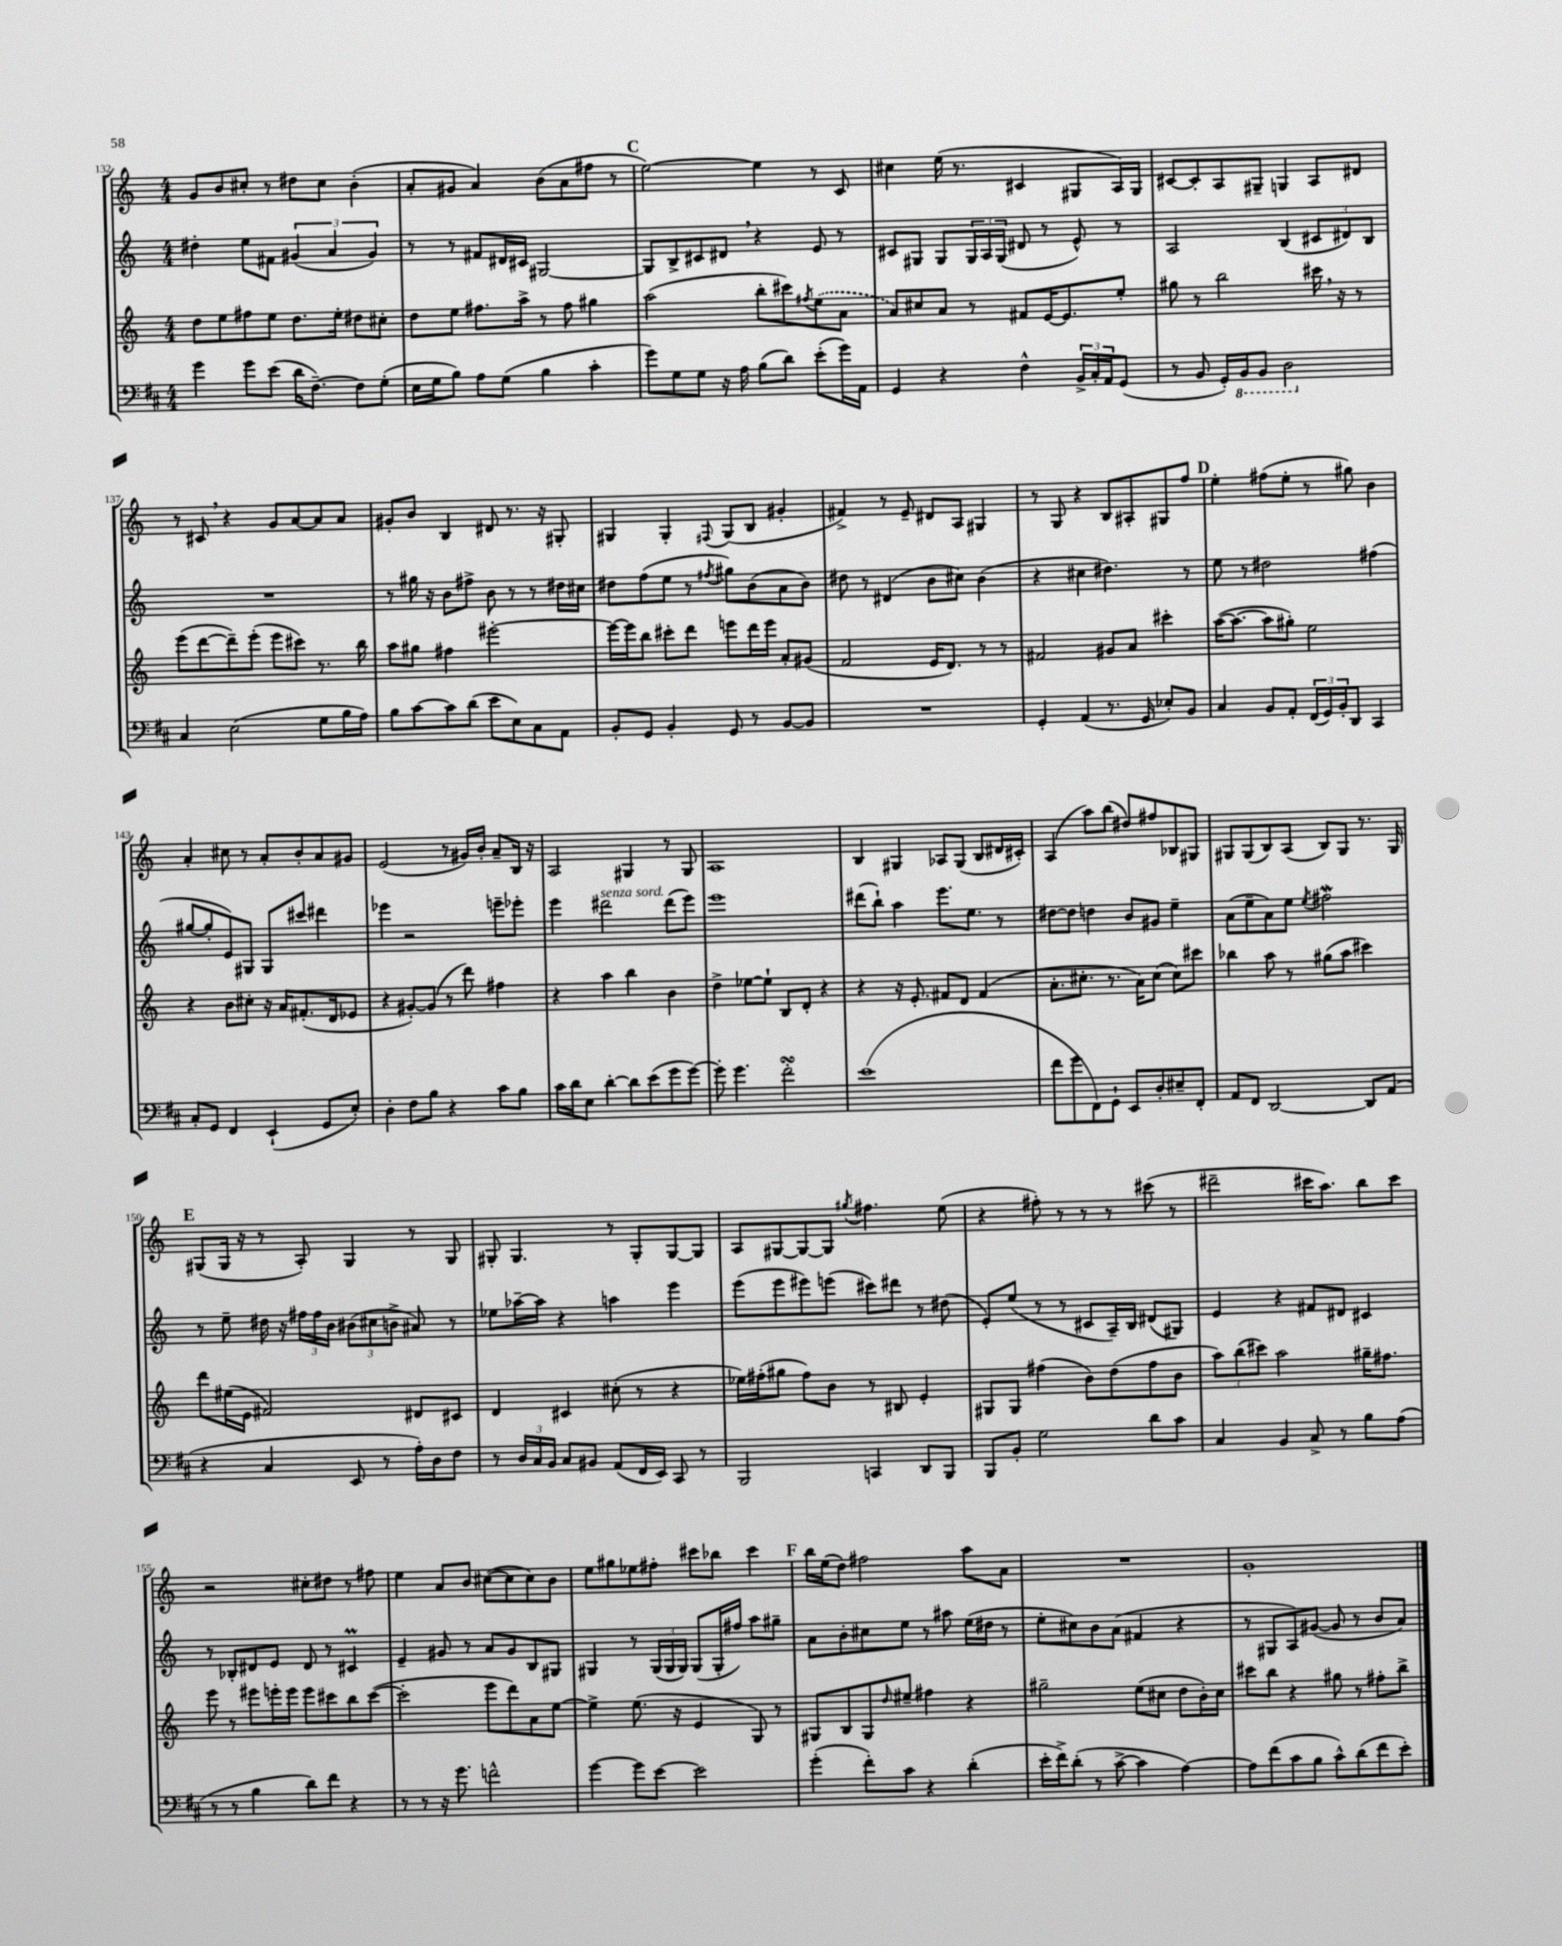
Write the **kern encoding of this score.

**kern	**kern	**kern	**kern
*staff4	*staff3	*staff2	*staff1
*clefF4	*clefG2	*clefG2	*clefG2
*k[f#c#]	*k[]	*k[]	*k[]
*M4/4	*M4/4	*M4/4	*M4/4
4g\	8dd\L	4dd#'\	8g/L
.	8ee\	.	8b/
8g\L	8ff#\	8ee\L	8cc#'/J
(8e\J	8ee\J	8f#\J	8r
16d\LK	8.dd\L	(6g#/	8dd#\L
[8.F#~\J)	.	.	.
.	.	.	8cc#\J
.	.	6a/	.
.	16ee'\Jk	.	.
8F#\]L	8dd#\L	.	(4b'\
.	.	6g#/)	.
(8G'\J	8cc#'\J	.	.
=	=	=	=
16E\LL	8dd\L	8r	8a'/L
16G\J	.	.	.
8B\J)	8ee\J	8r	8g#/J
8A\L	8.ff#\L	8f#/L	4a/)
(8G\J	.	16d#/L	.
.	16aa^\Jk	16c#/JJ	.
4B\	8r	[2G#/	(8b\L
.	8ff#\	.	8a\
4c#'\	4gg#\	.	8ff#\J
.	.	.	8r
=	=	=	=
8g\L)	(2aa\	8G#/]L	[2ee\)
8G\	.	8B^/	.
8G\J	.	8c#/	.
16r	.	8d#/J	.
16A\	.	.	.
(8B\L	8bb'\L	4r	4ee\]
8d\J)	8ccc#\)	.	.
.	8qff#/	.	.
(8e'\L	(8ee\	8e/	8r
16g\L)	8a\J	8r	8c/
16AA\JJ	.	.	.
=	=	=	=
4GG/	8a/L)	8c#/L	4cc#\
.	8cc#/	8G#/J	.
4r	8a/J	8G#/L	(16ee\
.	.	.	8.r
.	8r	24G#/L	.
.	.	24A/	.
.	.	(24G#/JJ	.
4F#^^\	8f#/L	8d#/	4c#/
.	[16e/K	8r	.
.	8.e/]	.	.
24BB^/LL	.	8e^^/)	8G#/L
24C#'/	.	.	.
24AA/J	.	.	.
(8GG/J	8ee'/J	8r	16A/L)
.	.	.	16G#/JJ
=	=	=	=
8r	8gg#\	2A/	[8c#/L
8BB/	8r	.	8c#'/]
16GG'/LL)	2bb\	.	8A/
16BBB/J	.	.	.
8BBB/J	.	.	8G#~/J
2DD\	.	(4B/	4G/
.	16ccc#\	12c#/L	8A/L
.	16r	.	.
.	.	12d#/)	.
.	8r	.	8d#/J
.	.	12B/J	.
=	=	=	=
4C#/	(8eee\L	1r	8r
.	[8ddd\	.	8c#/
(2E\	8ddd~\])	.	4r
.	(8eee'\J	.	.
.	8eee\L	.	8g/L
.	8ccc#\J)	.	[8a/
8G\L	8.r	.	8a/]
16B\L	.	.	8a/J
16A\JJ)	16bb\	.	.
=	=	=	=
8B\L	8aa\L	8r	8g#'/L
[8c#\	8gg#\J	16gg#\	8b/J
.	.	16r	.
8c#\]	4ff#\	8b\L	4B/
(8d\J	.	8ff#^\J	.
8e\L	[2eee#'\	8b\	8d#/
8E\)	.	8r	8.r
8C#\	.	8r	.
.	.	.	16r
8AA\J	.	16dd#\LL	8G#'/
.	.	16cc#\JJ	.
=	=	=	=
8BB'/L	16eee#\_LL	8dd#\L	4G#/
.	16eee#\]J	.	.
8GG/J	8bb\J	(8ff\	.
4BB'/	8ccc#'\L	8ee\J	4G#'/
.	8ddd\J	8r	.
.	.	8qff#/	8qqF#/
8GG/	8eee\L	8gg#\L)	(8G#/L
8r	16ddd\L	(8b\	8B/J
.	16eee\JJ	.	.
[8BB/L	8a'/L	8a\	4g#'/
8BB/]J	(8g#/J	8b\J)	.
=	=	=	=
1r	2f/	8dd#\	4f#^/)
.	.	8r	.
.	.	(4d#/	8r
.	.	.	8e~/
.	16e/LK	8b\L	8d#/L
.	8.d/J)	.	.
.	.	8cc#\J)	8A/J
.	8r	(4b\	4G#/
.	8r	.	.
=	=	=	=
4GG'/	2f#/	4r	8r
.	.	.	8G/
(4AA/	.	4cc#\	4r
8.r	8g#/L	4.dd#\)	8B/L
.	8a/J	.	8A#'/
16GG/	.	.	.
8E-'/L)	4ccc#'\	.	8G#/
8BB/J	.	8r	8ff/J
=	=	=	=
4C#/	([16aa\LK	8ee\	4ee'\
.	8.aa\_J	.	.
.	.	8r	.
8BB/L	8aa\]L	2dd#\	(8ff#\L
8AA'/J	8gg#'\J)	.	8ee'\J
(24FF#/LL	2ee\	.	8r
24GG/)	.	.	.
24BB'/J	.	.	.
8DD/J	.	.	8gg#\)
4CC#/	.	(4ff#\	4b\
=	=	=	=
8C#'/L	4r	[8gg#/L	4a'/
8GG/J	.	8gg#'/]	.
4FF#/	8b\L	8e/)	8cc#\
.	8cc#'\J	8G#/J	8r
(4EE`/	16r	8G#/L	8a'/L
.	16a/LK	.	.
.	(8.f#'/	8ccc#/J	8b'/
8GG/L	.	4ddd#\	8a/
.	16d/k	.	.
8E'/J)	8e-/J	.	8g#/J
=	=	=	=
4D'\	4r	4eee-\	(2e/
8F#\L	[8g#'/L)	2r	.
8B\J	(8g#/]J	.	.
4r	8r	.	8r
.	8ddd\)	.	16g#/LL)
.	.	.	16b'/JJ
8c#\L	4ff#\	8eee~\L	8a~/L
8B\J	.	8eee-'\J	16B/Jk
.	.	.	16r
=	=	=	=
16c#\LL	4r	4eee\	2A/
16d\J	.	.	.
8E\J	.	.	.
[4d'\	4aa\	2ddd#\	.
8d\]L	4bb\	.	4G#/
(8e\	.	.	.
8g\	4b\	(8ddd#\L	8r
[8g\J)	.	8eee\J)	8G#/
=	=	=	=
8g'\]	4dd^\	1eee	1A
4.g\	.	.	.
.	[8ee-\L	.	.
.	8ee-`\]J	.	.
2f#'\	8B/L	.	.
.	8d'/J	.	.
.	4r	.	.
=	=	=	=
(1e	4r	(8ddd#\L	4B/
.	.	8bb`\J)	.
.	16r	4aa\	4G#/
.	8.e'/	.	.
.	8f#/L	8.eee\L	8A-/L
.	8d/J	.	(8G#/J
.	.	8.ee\J	.
.	(4f#/	.	8B/L
.	.	8r	16d#/L
.	.	.	16c#'/JJ)
=	=	=	=
8f#\L	8.a'\L	[8dd#\L	(4A/
8g\	.	8dd#\]J	.
.	8.cc#'\J	.	.
8FF#\)	.	4dd\	8aa\L)
8GG`\J	8.r	.	(8bb\J
8EE/L	.	8b/L	8dd#/L)
.	16a\LK)	.	.
8D'/	(8cc#\J	8g#/J	8ff#/
8E#~/	8cc#\L)	4ee~\	8B-/
8FF#'/J	8ccc#\J	.	8G#/J
=	=	=	=
8AA/L	4bb-\	(8a\L	8G#/L
8FF#/J	.	8ee~\	(8G#/
[2DD/	8aa\	8a\)	8B/)
.	8r	8ee\J	(8A/J
.	.	8qee/	.
.	(8gg#\L	2ff#\	8B/L)
.	8aa\J	.	8G#/J
8DD/]L	4ccc#\)	.	8.r
(8AA/J	.	.	.
.	.	.	16G#/
=	=	=	=
4r	8ddd\L	8r	(8G#/L
.	(16ee#\L	8ee~\	16G#/Jk
.	16e\JJ	.	16r
4C#/	2f#/)	16dd#\	8r
.	.	16r	.
.	.	24ff#\LL	8A'/)
.	.	24ff#\	.
.	.	24b\JJ	.
8EE/	.	(12b#\L	4G#/
.	.	12cc#\	.
8r	.	.	.
.	.	12b^\J	.
16A'\LL)	8d#/L	8a#/)	8r
16D\J	.	.	.
8F#\J	8c#/J	8r	8G#/
=	=	=	=
8r	4d/	8ee-\L	8G#'/
24D/LL	.	[16aa-~\L	4.G#/
24C#/	.	.	.
.	.	16aa-\]JJ	.
24BB/JJ	.	.	.
8C#/L	4c#/	4r	.
8BB#/J	.	.	.
(8AA/L	(8cc#'\	4aa\	8r
16FF#/L	8r	.	8G#'/L
16EE/JJ)	.	.	.
8CC#/	4r	4eee\	[8G#/
8r	.	.	8G#/]J
=	=	=	=
2BBB/	16ee-\LL)	(8eee\L	8A/L
.	(16ff#'\J	.	.
.	8gg#\J	8eee\	[8G#/
.	8ff#\L)	8eee#\)	8G#/_
.	8b\J	(8eee\J	8G#/]J
.	.	.	8qgg#/
4CC/	8r	8ccc#\L)	4.ff#\
.	8B#/	8ddd#\J	.
8DD/L	4e'/	8r	.
8BBB/J	.	(8dd#\	(8ee\
=	=	=	=
8BBB/L	8G#/L	8e'/L)	4r
8BB'/J	8G#/J	(8ee/J	.
2G\	(4ff#\	8r	8ff#'\)
.	.	8r	8r
.	8b\L)	8c#/L	8r
.	(8dd\	16A~/L)	8r
.	.	16B/JJ	.
8d\L	8ff#\	(8d#/L	(8ccc#\
8c#\J	8b\J	8G#/J)	8r
=	=	=	=
4C#/	12aa\L)	4e/	2ddd#~\
.	(12bb\	.	.
.	12ccc#\J)	.	.
4BB/	2aa\	4r	.
8C#^/	.	8f#/L	16ccc#\LK
.	.	.	8.aa\J)
8r	.	8d#/J	.
8B\L	16gg#~\LK	4c#/	8bb\L
.	8.ff#\J	.	.
(8A\J	.	.	8ccc#\J
=	=	=	=
8r	8eee\	8r	2r
8r	8r	8B-'/L	.
4B\	8eee#\L	8d#/	.
.	16eee'\L	8e/J	.
.	16eee\JJ	.	.
8d\L)	8eee\L	8d#/	8cc#'\L
8f#\J	8ccc#\	8r	8dd#\J
4r	8bb\	4c#/	8r
.	([8ccc#\J	.	8ff#\
=	=	=	=
8r	2ccc#'\]	4e~/	4ee\
8r	.	.	.
16r	.	8g#/	8a/L
8.g\	.	.	.
.	.	8r	8b/J
2f^^\	8eee\L	8a/L	([8cc#\L
.	8ddd\)	8g#/	8cc#\]
.	8a\	8B/	8cc#\)
.	[8ee\J	8G#/J	8b\J
=	=	=	=
[4g\	4ee^\]	4G#/	8ee\L
.	.	.	8gg#\
8g\]L	(8.ee\	8r	8ee-\
[8e\J	.	(24G#/LL	8ff#'\J
.	.	24G#/	.
.	16r	.	.
.	.	24G#/JJ)	.
2e\]	4e/	(8G#/L	8ccc#\L
.	.	16G#'/L	8bb-\J
.	.	16ff#/JJ)	.
.	8G/)	8aa\L	4ccc#\
.	8r	8gg#~\J	.
=	=	=	=
(4g'\	8G#/L	8a\L	16bb\LL
.	.	.	(16ee\J
.	8B/	8b'\	8dd\J)
8f#'\L)	8G#/	8cc#\	2ff#\
.	16qqdd/	.	.
8c#\J	8ee#~/J	8ee\J	.
4r	4ff#\	8r	.
.	.	8aa#\	.
(4d'\	4r	(16ee\LL	8aa\L
.	.	16dd#\JJ	.
.	.	8r	8a\J
=	=	=	=
16e'\LL	2gg#~\	8ee'\L	1r
16f#^\J)	.	.	.
(8d'\J	.	8cc#\)	.
8r	.	8b\	.
[8c#^\	.	(8a\J	.
4c#\]	(8ee\L	4f#/	.
.	8cc#\J	.	.
[4A\)	8dd\L	4r	.
.	16b'\L)	.	.
.	16cc#\JJ	.	.
=	=	=	=
8A\]L	8ccc#\L	8r	1g'
(8f#\	8bb\J	8G#/L	.
8c#\	4r	8A/)	.
8B\J	.	([8g#/J	.
8c#^^\L)	8gg#\	8g#/]	.
(8d\	8r	8r	.
8f#\	8ff#'\L	8b/L	.
8e'\J)	8bb^\J	8a/J)	.
==	==	==	==
*-	*-	*-	*-
